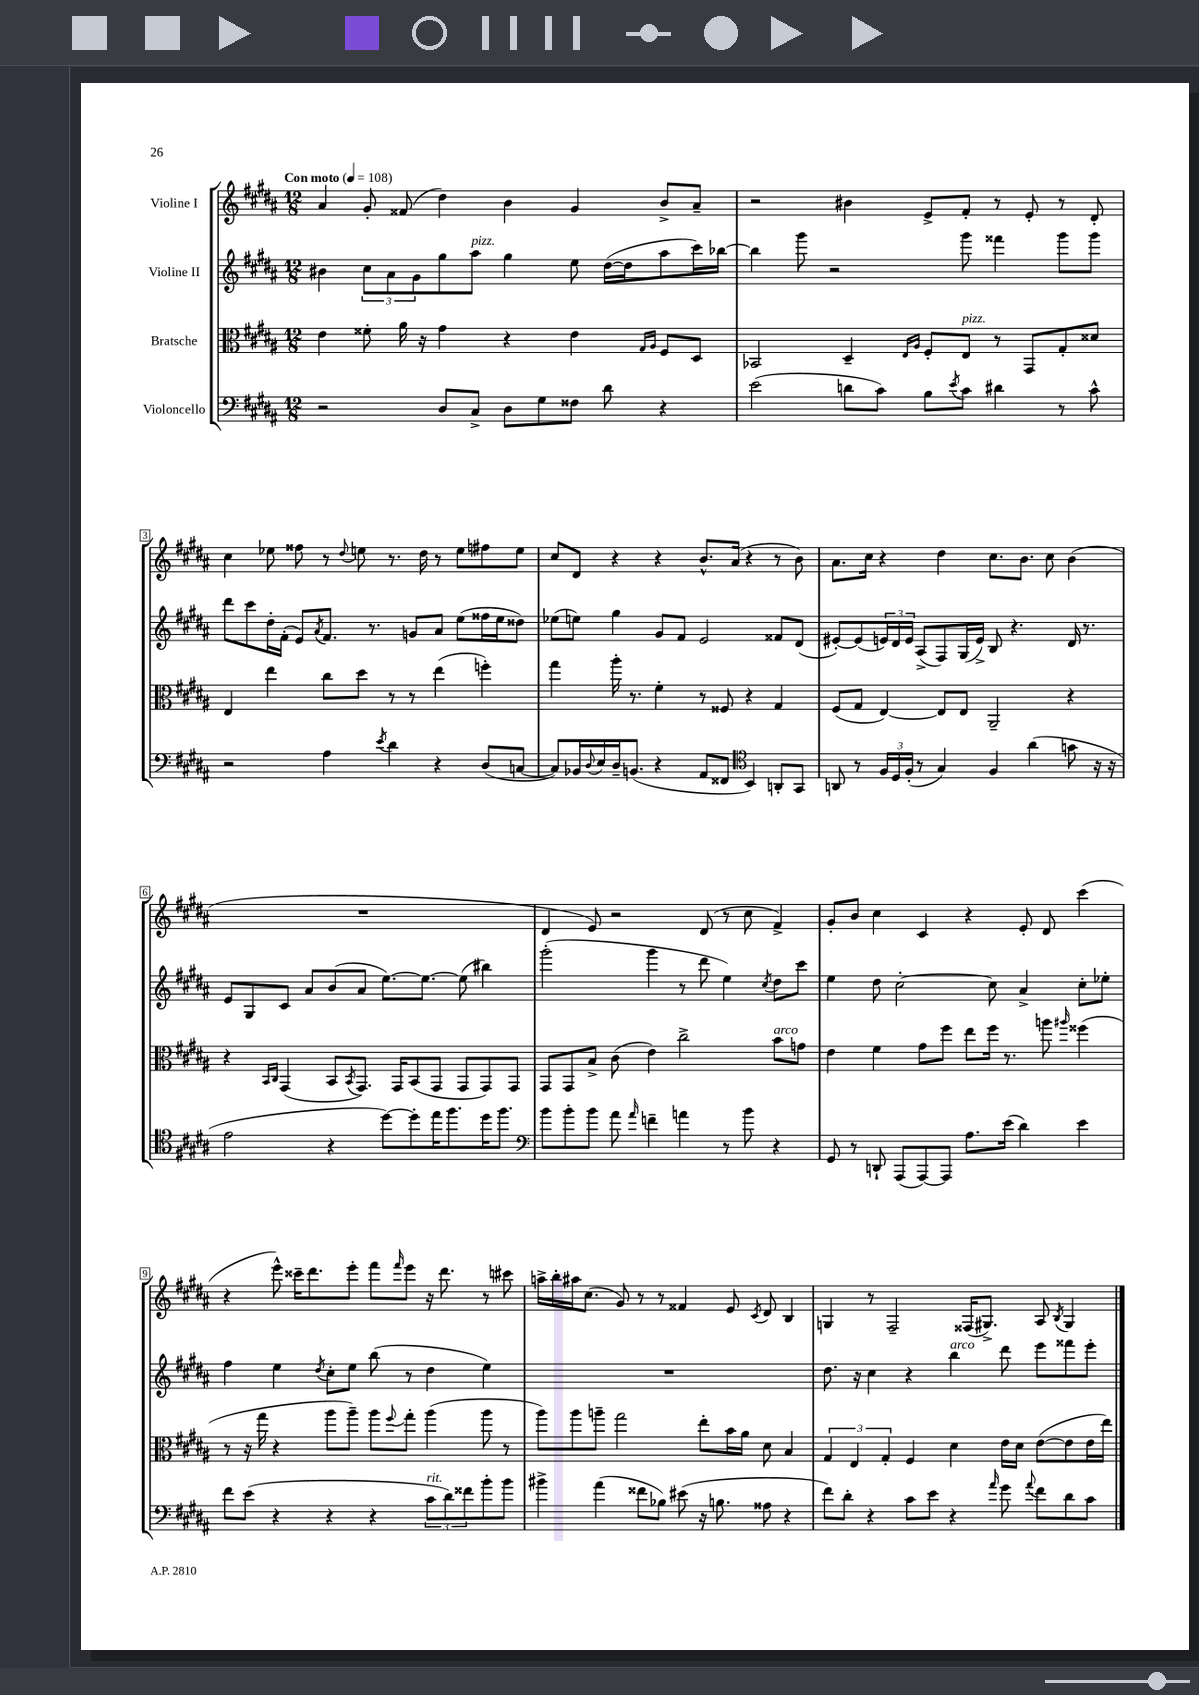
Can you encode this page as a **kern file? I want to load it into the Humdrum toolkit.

**kern	**kern	**kern	**kern
*part4	*part3	*part2	*part1
*staff4	*staff3	*staff2	*staff1
*I"Violoncello	*I"Bratsche	*I"Violine II	*I"Violine I
*clefF4	*clefC3	*clefG2	*clefG2
*k[f#c#g#d#a#]	*k[f#c#g#d#a#]	*k[f#c#g#d#a#]	*k[f#c#g#d#a#]
*M12/8	*M12/8	*M12/8	*M12/8
*MM108	*MM108	*MM108	*MM108
=1	=1	=1	=1
!	!	!	!LO:TX:a:B:t=Con moto
2r	4e\	4b#X\	4a#/
.	8f##X'\	12cc#\L	8g#'/
.	.	12a#\	.
.	16a#\	.	(8f##X/
.	.	12g#\	.
.	16r	.	.
8D#/L	4g#\	8gg#\	4dd#\)
!	!	!LO:TX:a:i:t=pizz.	!
8C#^/J	.	8aa#\J	.
8D#\L	4r	4gg#\	4b\
8G#\	.	.	.
8F##X\J	4e\	8ee\	4g#/
8d#\	.	([16dd#\LL	.
.	.	16dd#\J]	.
.	16qqG#/LL	.	.
.	16qqA#/JJ	.	.
4r	8F#/L	8aa#\	8b^/L
.	8D#/J	16ccc#\L)	8a#~/J
.	.	[16bb-X\JJ	.
=2	=2	=2	=2
(2e\	2BB-X/	4bb-\]	2r
.	.	8ggg#\	.
.	.	2r	.
8dn\L	4D#~/	.	4b#X\
8c#\J)	.	.	.
.	16qqE/LL	.	.
.	16qqA#/JJ	.	.
8B\L	8F#'/L	.	8e^/L
8qe/	.	.	.
!	!LO:TX:a:i:t=pizz.	!	!
8c#\J	8E/J	8ggg#\	8f#'/J
4d#X\	8r	4fff##X\	8r
.	8GG#/L	.	8e'/
8r	8G#'/	8ggg#\L	8r
8c#^^\	8d##X/J	8ggg#\J	8d#'/
!!LO:LB:g=z
=3	=3	=3	=3
2r	4E/	8ddd#\L	4cc#\
.	.	8ccc#\	.
.	4ee\	16dd#'\L	8ee-X\
.	.	(16f#'\JJ	.
.	.	8e/L)	8ff##X\
.	.	8qa#/	.
4A#\	8cc#\L	8.f#/J	8r
.	.	.	8qqdd#/
.	8dd#\J	.	8een\
.	.	8.r	.
8qe/	.	.	.
4d#\	8r	.	8.r
.	8r	8gn/L	.
.	.	.	16dd#\
4r	(4ee\	8a#/J	8r
.	.	(8ee\L	8ee\L
(8D#/L	4ffn'\)	16ff##X\L	8ff#X\
.	.	16ee\J	.
[8Cn/J	.	8dd##X\J)	8ee\J
=4	=4	=4	=4
8C/L])	4gg#\	(8ee-X\L	8cc#/L
16BB-X/L	.	8een\J)	8d#/J
8qqD#/	.	.	.
16E/	.	.	.
16D#~/J	16aa#'\	4gg#\	4r
(8.BBn/J	8.r	.	.
4r	4f#'\	8g#/L	4r
.	.	8f#/J	.
8AA#/L	8r	2e/	8.b^^/L
8FF##X/J	8F##X/	.	.
.	.	.	(16a#/Jk
*clefC4	*	*	*
4BB/)	4r	.	4r
8AAn'/L	4G#/	8f##X/L	8r
8GG#/J	.	(8d#/J	8b\)
=5	=5	=5	=5
8AAn/	(8F#/L	[8e#X'/L)	8.a#\L
8r	8G#/J	(8e#/]	.
.	.	.	16cc#\Jk
24F#/LL	[4E/)	24en/L)	4r
24D#/	.	24d#/	.
(24F#'/JJ	.	24e/JJ	.
8r	.	(8A#^/L	.
4G#/)	8E/L]	8F#/)	4dd#\
.	8E/J	(16G#/L	.
.	.	16e^/JJ)	.
4F#/	2AA#~/	8B/	8.cc#\L
.	.	4.r	.
.	.	.	8.b\J
(4a#\	.	.	.
.	.	.	8cc#\
8gn\	4r	16d#/	(4b\
.	.	8.r	.
16r	.	.	.
16r	.	.	.
!!LO:LB:g=z
=6	=6	=6	=6
2e\	4r	8e/L	1.r
.	.	8G#/	.
.	16qqBB/LL	.	.
.	16qqC#/JJ	.	.
.	(4GG#/	8c#/J	.
.	.	8a#/L	.
4r	8BB/L	(8b/	.
.	8qBB/	.	.
.	8.GG#/J)	8a#/J	.
[8dd#\L)	.	[8.ee\L)	.
.	16GG#/KL	.	.
8dd#'\]	(8BB/	.	.
.	.	8.ee\J_	.
16ee\K	8GG#/J	.	.
8.ff#\	.	.	.
.	8GG#/L	(8ee\]	.
16dd#\K	8GG#/)	4bb#X\)	.
8.ff#\J	.	.	.
.	8GG#/J	.	.
=7	=7	=7	=7
*clefF4	*	*	*
8b\L	8GG#/L	(2ggg#'\	4d#/
8b'\	8GG#/	.	.
8b\J	8B^/J	.	8e/)
8a#\	(8c#\	.	2r
16qqa#/	.	.	.
4fn~\	4e\)	4ggg#\	.
4an\	2cc#^\	8r	.
.	.	8ddd#\	(8d#/
8r	.	4ee\)	8r
8b\	.	.	8cc#\
.	.	8qcc#/	.
!	!LO:TX:a:i:t=arco	!	!
4r	8b\L	8dd#\L	4f#^/)
.	8gn\J	8ccc#\J	.
=8	=8	=8	=8
8GG#/	4e\	4ee\	8g#'/L
8r	.	.	8b/J
8DDn`/	4f#\	8dd#\	4cc#\
(8AAA#/L	.	[2cc#'\	.
[8AAA#/)	8g#\L	.	4c#/
8AAA#/J]	8ff#\J	.	.
8.A#\L	8ee\L	.	4r
.	16ff#\Jk	8cc#\]	.
(16e\Jk	8.r	.	.
4d#\)	.	4a#^/	8e'/
.	8aan\	.	8d#/
.	16qqaa#X/	.	.
4e\	(4ff##X\	8cc#'\L	(4ccc#\
.	.	8ee-X'\J	.
!!LO:LB:g=z
=9	=9	=9	=9
8f#\L	8r	4ff#\	4r
(8e\J	16r	.	.
.	16gg#\	.	.
4r	4r	4ee\	8eee^^\)
.	.	.	16ccc##X~\KL
.	.	.	8.ddd#\
.	.	8qdd#/	.
4r	8aa#\L	8cc#'\L	.
.	8aa#~\J)	8ee\J	8eee'\J
4r	8aa#\L	(8bb\	8fff#\L
.	8qqff#/	.	16qqfff#/
.	8gg#'\J	8r	8eee\J
!LO:TX:a:i:t=rit.	!	!	!
12c#\L	(4aa#\	4dd#\	16r
.	.	.	8.ddd#\
12d#\)	.	.	.
12f##X\	.	.	.
8b'\	8aa#\	4ee\)	8r
8b\J	8r	.	8ccc#X\
=10	=10	=10	=10
4b#X^\	8aa#\L)	1.r	16aan^\LL
.	.	.	16bb'\
.	8aa#\	.	16aa#X\J
.	.	.	(8.cc#\J
(4a#\	8aan~\J	.	.
.	2gg#\	.	8g#/)
8f##X\L	.	.	8r
8B-X\J)	.	.	8r
(8e#X\	.	.	4f##X/
16r	8ee'\L	.	.
8.Bn\	.	.	.
.	16b\L	.	8e/
.	16a#\JJ	.	.
.	.	.	8qc#/
8A##X\	8d#\	.	8d#/
4r	4B/	.	4B/
=11	=11	=11	=11
8f#\L)	6G#/	8.dd#\	4Gn/
8d#'\J	.	.	.
.	6E/	.	.
.	.	16r	.
4r	.	4cc#\	8r
.	6G#'/	.	.
.	.	.	2F#~/
8c#\L	4F#/	4r	.
8e\J	.	.	.
!	!	!LO:TX:a:i:t=arco	!
4r	4d#\	4bb\	.
.	.	.	(16F##X/KL
.	.	.	8.G#X^/J)
16qqa#/	.	.	.
8g#\	16e\LL	8ddd#\	.
.	16d#\JJ	.	.
8qqa#/	.	.	.
8f#\L	([8e\L	8eee\L	8A#/
.	.	.	8qB/
8d#\	8e\]	8fff##X\	4G#/
8c#\J	16e\L	8eee'\J	.
.	16ee\JJ)	.	.
==	==	==	==
*-	*-	*-	*-
